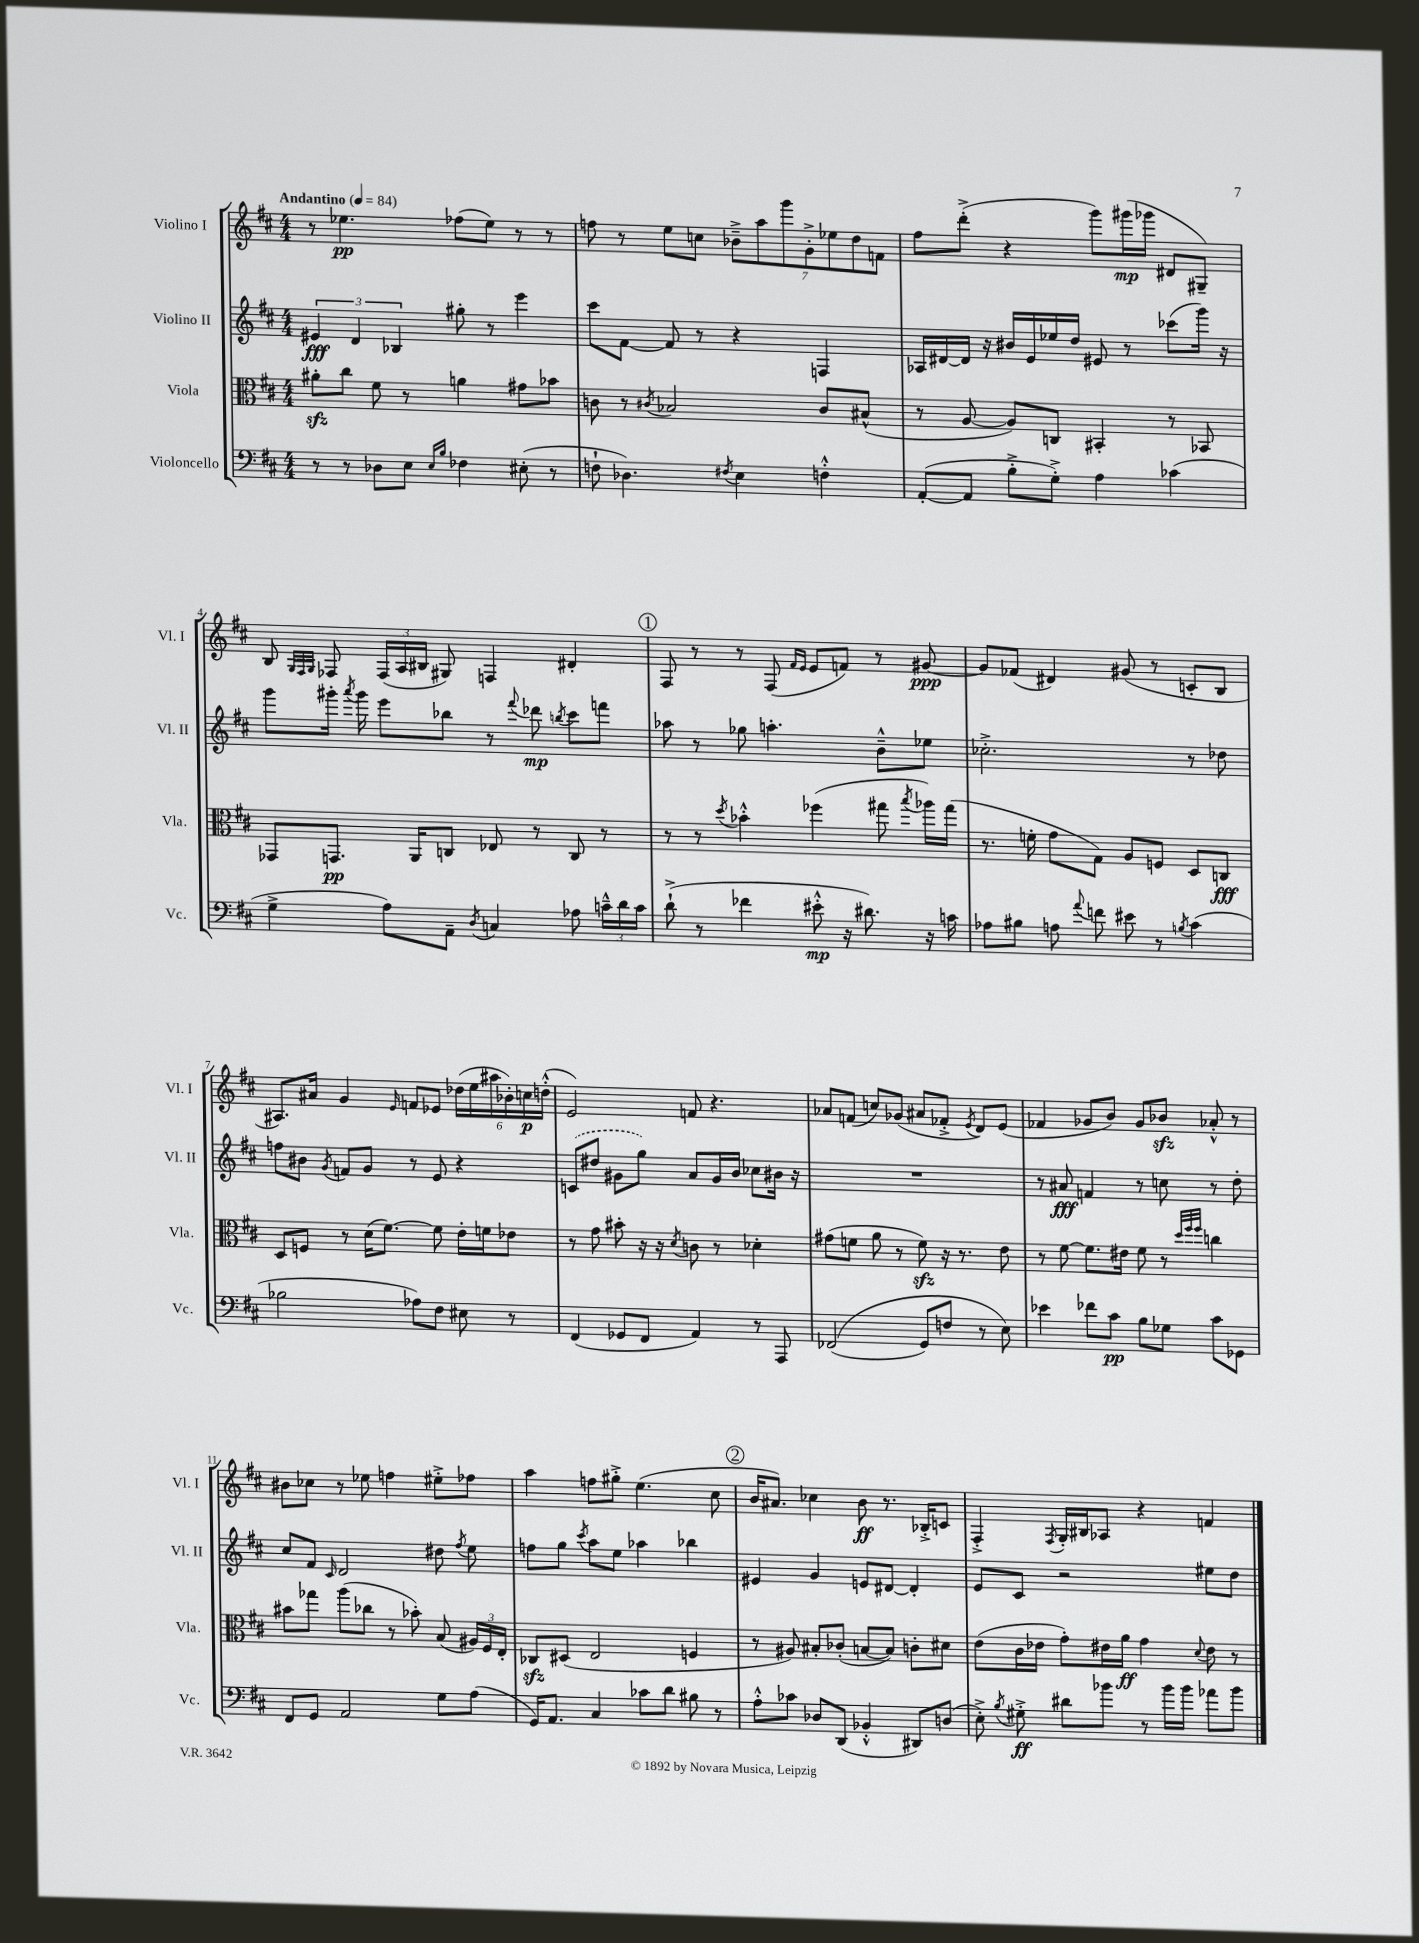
<<
\new StaffGroup <<
\new Staff = "s0" \with { instrumentName = "Violino I" shortInstrumentName = "Vl. I" } {
    \clef treble \key d \major \numericTimeSignature \time 4/4 \tempo "Andantino" 4 = 84
    \autoBeamOff r8 ees''4.\pp fes''8[( ees''8]) r8 r8 |
    f''8 r8 e''8[ c''8] \tuplet 7/4 { bes'8[---> a''8 g'''8 g'8-.-> ees''8 d''8 f'8] } |
    fis''8[ d'''8]-.->( r4 g'''8[) gis'''16\mp( ges'''16] dis'8[ gis8]--) |
    b8 \grace { g32[ fis32 g32] } fes8 \tuplet 3/2 { fes16[( a16 bis16] } gis8) f4 dis'4-. |
    \mark \markup { \circle "1" } fis8 r8 r8 fis8( \grace { fis'16[ e'16] } e'8[ f'8]) r8 gis'8~\ppp |
    gis'8[ fes'8]( dis'4) gis'8( r8 c'8[-. b8] |
    ais8.[) ais'16] g'4 \grace { e'16 } f'8[ ees'8] \tuplet 6/4 { des''16[( e''16 ais''16 bes'16-.) c''16\p d''16]-.-^( } |
    e'2) f'8 r4. |
    aes'8[ f'8]( c''8[) ges'8]( ais'8[ fes'8]-.-> \acciaccatura { e'8 } d'8[) e'8]( |
    fes'4 ges'8[ b'8]) ges'8[ bes'8]\sfz aes'8-.-^ r8 |
    bis'8[ ces''8] r8 ees''8 f''4 eis''8[-.-> fes''8] |
    a''4 f''8[ gis''8]-.-> e''4.( cis''8 |
    \mark \markup { \circle "2" } b'16[ ais'8.]) ces''4 b'8\ff r8. bes16[-.-> c'8] |
    fis4-.-> \acciaccatura { fis8 } g16[-. bis16 aes8] r4 f'4 \bar "|." |
}
\new Staff = "s1" \with { instrumentName = "Violino II" shortInstrumentName = "Vl. II" } {
    \clef treble \key d \major \numericTimeSignature \time 4/4
    \autoBeamOff \tuplet 3/2 { eis'4\fff d'4 bes4 } gis''8-. r8 e'''4 |
    cis'''8[ fis'8]~ fis'8 r8 r4 f4 |
    aes16[ dis'16~ dis'16] r16 bis'16[ e'16 ees''16 d''16] eis'8 r8 ces'''8[( g'''16]) r16 |
    g'''8[ gis'''16]-. \acciaccatura { a'''8 } gis'''16 e'''8[ bes''8] r8 \appoggiatura { fis'''8 } des'''8\mp \acciaccatura { b''8 } cis'''8[ f'''8] |
    \mark \markup { \circle "1" } aes''8 r8 ges''8 a''4.-. b'8[---^ ees''8] |
    ces''2.-.-> r8 des''8 |
    f''8[ bis'8] \acciaccatura { g'8 } f'8[ g'8] r8 e'8 r4 |
    \once \slurDashed c'8[( dis''8] gis'8[ g''8]) a'8[ gis'16 b'16] ces''8[ bis'16] r16 |
    R1 |
    r8 ais'8\fff f'4 r8 c''8 r8 d''8-. |
    cis''8[ fis'8] \grace { cis'16 } d'2 dis''8 \acciaccatura { fis''8 } e''8 |
    f''8[ g''8] \acciaccatura { cis'''8 } a''8[ e''8] aes''4 bes''4 |
    \mark \markup { \circle "2" } eis'4 g'4 e'8[ dis'8]~ dis'4-. |
    e'8[ cis'8] r2 eis''8[ d''8] \bar "|." |
}
\new Staff = "s2" \with { instrumentName = "Viola" shortInstrumentName = "Vla." } {
    \clef alto \key d \major \numericTimeSignature \time 4/4
    \autoBeamOff ais'8[-.\sfz cis''8] fis'8 r8 a'4 gis'8[ bes'8] |
    c'8 r8 \acciaccatura { cis'8 } bes2 cis'8[ bis8]-^( |
    r8 a8~ a8[) c8] bis,4-. r8 bes,8 |
    ges,8[ g,8.]\pp a,16[ c8] ees8 r8 c8 r8 |
    \mark \markup { \circle "1" } r8 r8 \acciaccatura { d''8 } bes'4-.-^ fes''4( gis''8 \acciaccatura { b''8 } aes''16[) gis''16]( |
    r8. f'16-. g'8[ g8]) a8[ f8] d8[ c8]\fff |
    d8[ f8] r8 d'16[( fis'8.]~) fis'8 e'16[-. f'16 ees'8] |
    r8 g'8 bis'8-. r16 r16 \acciaccatura { d'8 } c'8 r8 des'4-. |
    gis'8[( f'8] a'8 r8 f'8\sfz) r16 r8. e'8 |
    r8 fis'8~ fis'8.[ eis'16] fis'8 r8 \grace { d''32[ fis''32 fis''32] } c''4 |
    bis'8[ ges''8] a''8[( ces''8] r8 bes'8-.) b8( \tuplet 3/2 { ais16[) fis16 e16]-. } |
    ces8[\sfz dis8]( e2 f4 |
    \mark \markup { \circle "2" } r8 ais8) bis8[-. ces'8]-.( b8[~ b8]) c'8[-. dis'8] |
    e'8[( cis'16 ees'16] g'8[-.) eis'16 a'16]\ff g'4 \appoggiatura { d'8 } eis'8 r8 \bar "|." |
}
\new Staff = "s3" \with { instrumentName = "Violoncello" shortInstrumentName = "Vc." } {
    \clef bass \key d \major \numericTimeSignature \time 4/4
    \autoBeamOff r8 r8 des8[ e8] \grace { e16[ b16] } fes4 eis8-.( r8 |
    f8-! des4.) \acciaccatura { fis8 } e4 f4-.-^ |
    a,8[~-.( a,8] b8[-.-> g8]-.->) a4 ces'4( |
    g4-> a8[) a,8]-- \acciaccatura { d8 } c4 aes8 \tuplet 3/2 { c'16[---^ d'16 c'16] } |
    \mark \markup { \circle "1" } d'8-!->( r8 fes'4 eis'8-.-^\mp r16 dis'8.) r16 c'16 |
    aes8[ bis8] a8 \appoggiatura { a'8 } f'8 eis'8 r8 \acciaccatura { b8 } cis'4( |
    bes2 aes8[) fis8] eis8 r8 |
    fis,4( ges,8[ fis,8] a,4) r8 a,,8 |
    fes,2(\( g,8[) f8] r8 e8\) |
    ees'4 fes'8[ cis'8]\pp b8[ ges8] cis'8[ ges,8] |
    fis,8[ g,8] a,2 g8[ a8]( |
    g,16[) a,8.] cis4 ces'8[ d'8] bis8 r8 |
    \mark \markup { \circle "2" } a8[-.-^ ces'8] des8[ d,8]( bes,4-.-^ dis,8[) d8]( |
    e8-.->) \acciaccatura { b8 } gis8-.->\ff dis'8[ bes'8] r8 bes'16[ bes'16] aes'8[ bes'8] \bar "|." |
}
>>
>>
